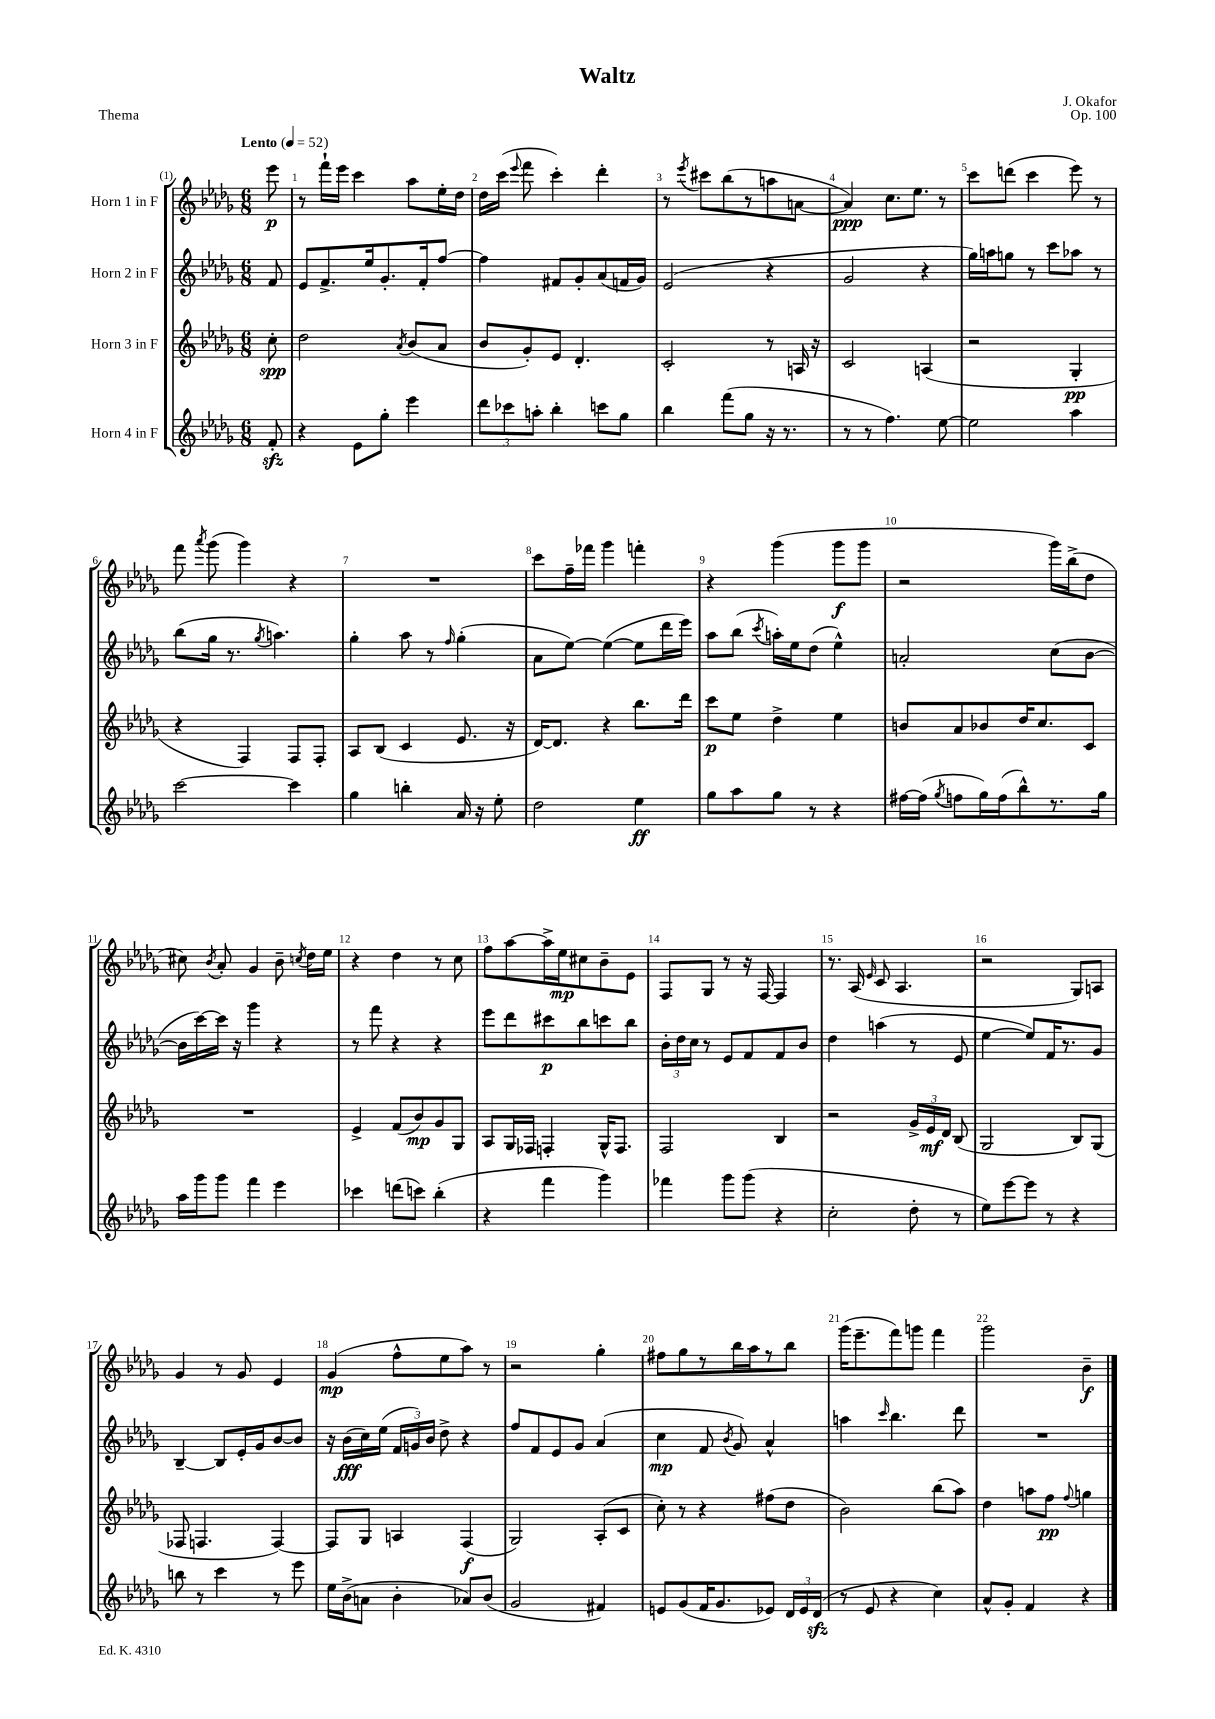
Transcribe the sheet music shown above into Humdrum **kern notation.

**kern	**kern	**kern	**kern
*staff4	*staff3	*staff2	*staff1
*clefG2	*clefG2	*clefG2	*clefG2
*k[b-e-a-d-g-]	*k[b-e-a-d-g-]	*k[b-e-a-d-g-]	*k[b-e-a-d-g-]
*M6/8	*M6/8	*M6/8	*M6/8
*MM52	*MM52	*MM52	*MM52
8f'	8cc'	8f	8eee-
=	=	=	=
4r	2dd-	8e-	8r
.	.	8.f^	16fff`
.	.	.	16eee-
8e-	.	.	4ccc
.	.	16ee-	.
8gg-'	.	8.g-'	.
.	8qa-	.	.
4eee-	(8b-	.	8aa-
.	.	16f'	.
.	8a-	[8ff	16ee-'
.	.	.	16dd-
=	=	=	=
12ddd-	8b-	4ff]	16dd-
.	.	.	(16ccc
12ccc-	.	.	.
.	.	.	8qqeee-
.	8g-')	.	8fff
12aa'	.	.	.
4bb-'	8e-	8f#	4ccc')
.	4.d-'	8g-'	.
8ccc	.	(8a-	4ddd-'
8gg-	.	16f	.
.	.	16g-)	.
=	=	=	=
4bb-	2c'	(2e-	8r
.	.	.	8qeee-
.	.	.	8ccc#
(8fff	.	.	(8bb-
8gg-	.	.	8r
16r	8r	4r	8aa
8.r	.	.	.
.	16A	.	[8a
.	16r	.	.
=	=	=	=
8r	2c	2g-	4a])
8r	.	.	.
4.ff)	.	.	8.cc
.	.	.	8.ee-
.	(4A	4r	.
[8ee-	.	.	8r
=	=	=	=
2ee-]	2r	16gg-)	8ccc
.	.	16aa	.
.	.	8gg	(8ddd
.	.	8r	4ccc
.	.	8ccc	.
4aa-	4G-'	8aa-	8eee-)
.	.	8r	8r
=	=	=	=
[2ccc	4r	(8bb-	8fff
.	.	.	8qaaa-
.	.	16gg-	(8ggg-
.	.	8.r	.
.	4F)	.	4ggg-)
.	.	8qgg-	.
.	.	4.aa)	.
4ccc]	8F	.	4r
.	8F'	.	.
=	=	=	=
4gg-	8A-	4gg-'	2.r
.	(8B-	.	.
4bb'	4c	8aa-	.
.	.	8r	.
.	.	16qqff	.
16a-	8.e-	(4gg-'	.
16r	.	.	.
8ee-'	.	.	.
.	16r	.	.
=	=	=	=
2dd-	[16d-)	8a-	8ccc
.	8.d-]	.	.
.	.	[8ee-)	16ff~
.	.	.	16fff-
.	4r	(4ee-_	4ggg-
4ee-	8.bb-	8ee-]	4fff'
.	.	16ddd-	.
.	16ddd-	16eee-)	.
=	=	=	=
8gg-	8ccc	8aa-	4r
8aa-	8ee-	(8bb-	.
.	.	8qccc	.
8gg-	4dd-^	16aa')	(4ggg-
.	.	16ee-	.
8r	.	(8dd-	.
4r	4ee-	4ee-^^)	8ggg-
.	.	.	8ggg-
=	=	=	=
[16ff#	8b	2a'	2r
(16ff#]	.	.	.
8qgg-	.	.	.
8ff	8a-	.	.
16gg-)	8b-	.	.
(16ff	.	.	.
8bb-^^)	16dd-	.	.
.	8.cc	.	.
8.r	.	(8cc	16ggg-)
.	.	.	(16bb-^
.	8c	[8b-	8dd-
16gg-	.	.	.
=	=	=	=
16aa-	2.r	16b-]	8cc#)
16ggg-	.	[16ccc)	.
.	.	.	8qb-
8ggg-	.	16ccc]	8a-'
.	.	16r	.
4fff	.	4ggg-	4g-
4eee-	.	4r	8b-~
.	.	.	8qcc
.	.	.	16dd-
.	.	.	16ee-
=	=	=	=
4ccc-	4e-^	8r	4r
.	.	8fff	.
(8ddd	(8f	4r	4dd-
8ccc)	8b-)	.	.
(4bb-'	8g-	4r	8r
.	8G-	.	8cc
=	=	=	=
4r	8A-	8eee-	8ff
.	16G-	8ddd-	[8aa-
.	16F-	.	.
4fff	4F'	8ccc#	16aa-^]
.	.	.	16ee-
.	.	8bb-	8cc#
4ggg-)	16G-^^	8ccc	8b-~
.	8.F	.	.
.	.	8bb-	8e-
=	=	=	=
4fff-	2F	24b-'	8F
.	.	24dd-	.
.	.	24cc	.
.	.	8r	8G-
8ggg-	.	8e-	8r
(8ggg-	.	8f	16r
.	.	.	[16F
4r	4B-	8f	4F]
.	.	8b-	.
=	=	=	=
2cc'	2r	4dd-	8.r
.	.	.	(16A-
.	.	.	16qqe-
.	.	(4aa	8c
.	.	.	4.A-
8dd-'	24g-^	8r	.
.	24e-	.	.
.	24d-	.	.
8r	(8B-	8e-	.
=	=	=	=
8ee-)	2G-	[4ee-	2r
[8eee-	.	.	.
8eee-]	.	8ee-])	.
8r	.	16f	.
.	.	8.r	.
4r	8B-)	.	8G-)
.	(8G-	8g-	8A
=	=	=	=
8bb	8F-	[4B-~	4g-
8r	4.F	.	.
4ccc	.	8B-]	8r
.	.	16e-'	8g-
.	.	16g-	.
8r	[4F)	[8b-	4e-
8eee-	.	8b-]	.
=	=	=	=
16ee-	8F]	16r	(4g-
(16b-^	.	(16b-	.
8a	8G-	16cc)	.
.	.	(16ee-	.
4b-'	4A	24f	8ff^^
.	.	24g)	.
.	.	24b-	.
.	.	8dd-^	8ee-
8a-)	(4F	4r	8aa-)
(8b-	.	.	8r
=	=	=	=
2g-	2G-)	8ff	2r
.	.	8f	.
.	.	8e-	.
.	.	8g-	.
4f#)	(8A-'	(4a-	4gg-'
.	8c	.	.
=	=	=	=
8e	8cc')	4cc	8ff#
(8g-	8r	.	8gg-
16f	4r	8f	8r
8.g-	.	.	.
.	.	8qb-	.
.	.	8g-)	16bb-
.	.	.	16aa-
8e-)	(8ff#	4a-^^	8r
24d-	8dd-	.	8bb-
24e-	.	.	.
(24d-	.	.	.
=	=	=	=
8r	2b-)	4aa	(16ggg-
.	.	.	8.eee-~
8e-	.	.	.
.	.	16qqccc	.
4r	.	4.bb-	8fff)
.	.	.	8ggg
4cc)	(8bb-	.	4fff
.	8aa-)	8ddd-	.
=	=	=	=
8a-^^	4dd-	2.r	2ggg-
8g-'	.	.	.
4f	8aa	.	.
.	8ff	.	.
.	8qqff	.	.
4r	4gg	.	4b-~
==	==	==	==
*-	*-	*-	*-
